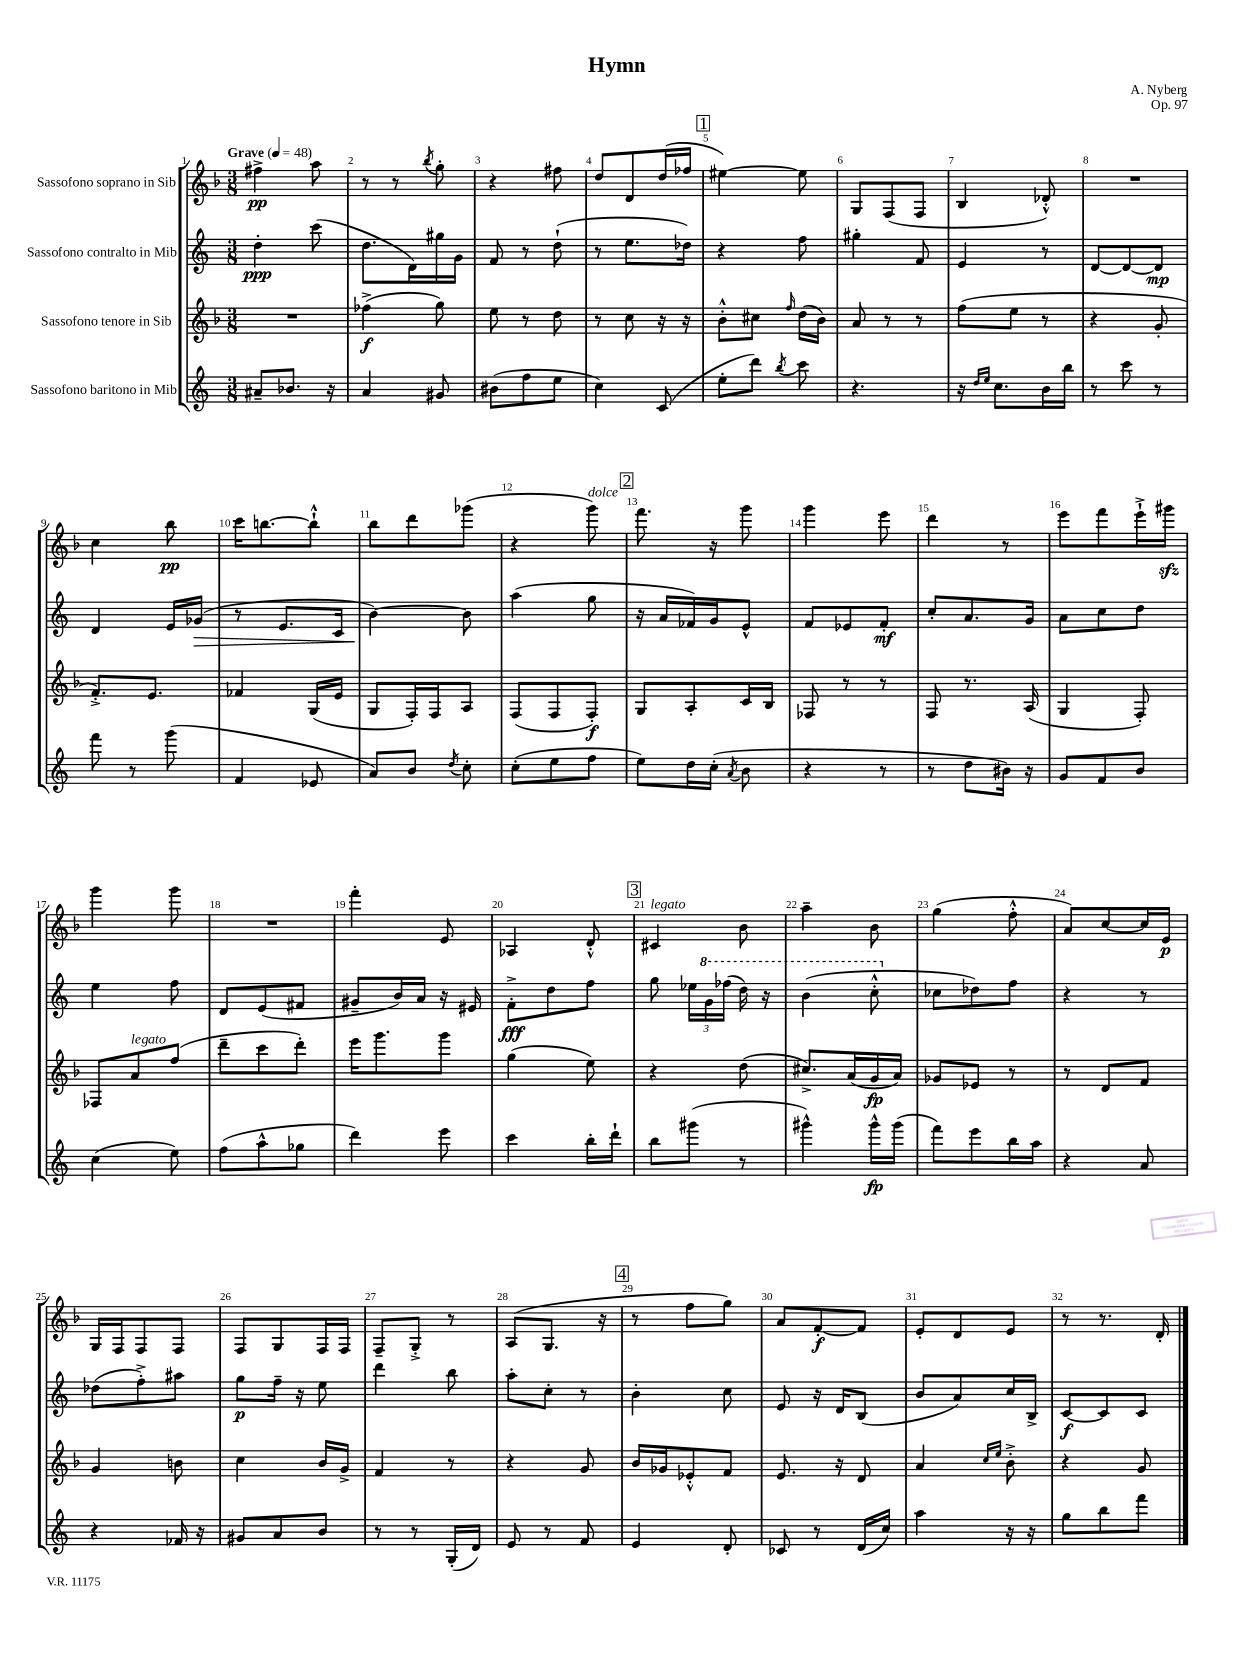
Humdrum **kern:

**kern	**kern	**kern	**kern
*staff4	*staff3	*staff2	*staff1
*clefG2	*clefG2	*clefG2	*clefG2
*k[]	*k[b-]	*k[]	*k[b-]
*M3/8	*M3/8	*M3/8	*M3/8
*MM48	*MM48	*MM48	*MM48
8a#~	4.r	4dd'	4ff#^
8.b-	.	.	.
.	.	(8ccc	8aa
16r	.	.	.
=	=	=	=
4a	(4ff-^	8.dd	8r
.	.	.	8r
.	.	16d)	.
.	.	.	8qbb-
8g#	8gg)	16gg#	8gg'
.	.	16g	.
=	=	=	=
(8b#	8ee	8f	4r
8ff	8r	8r	.
8ee	8dd	(8dd`	8ff#
=	=	=	=
4cc)	8r	8r	8dd
.	8cc	8.ee	8d
(8c	16r	.	(16dd
.	16r	16dd-)	16ff-
=	=	=	=
8ee'	8b-'^^	4r	[4ee#)
8ddd)	8cc#	.	.
8qbb	16qqff	.	.
8ccc	(16dd	8ff	8ee#]
.	16b-)	.	.
=	=	=	=
4.r	8a	4gg#'	8G
.	8r	.	(8F
.	8r	8f	8F
=	=	=	=
16r	(8ff	4e	4B-
16qqdd	.	.	.
16qqee	.	.	.
8.cc	.	.	.
.	8ee	.	.
16b	8r	8r	8d-'^^)
16bb	.	.	.
=	=	=	=
8r	4r	[8d	4.r
8ccc	.	8d_	.
8r	8g'	8d]	.
=	=	=	=
8fff	8.f'^)	4d	4cc
8r	.	.	.
.	8.e	.	.
(8ggg	.	16e	8bb-
.	.	(16g-	.
=	=	=	=
4f	4f-	8r	16ccc
.	.	.	[8.bb
.	.	8.e	.
8e-	(16G	.	8bb`^^]
.	16e	16c	.
=	=	=	=
8a)	8G	[4b)	8bb-
8b	16F')	.	8ddd
.	16F	.	.
8qdd	.	.	.
8cc'	8A	8b]	(8ggg-
=	=	=	=
(8cc'	(8F	(4aa	4r
8ee	8F	.	.
8ff	8F')	8gg	8ggg)
=	=	=	=
8ee)	8G	16r	8.fff
.	.	16a	.
16dd	8A'	16f-)	.
(16cc'	.	16g	16r
8qa	.	.	.
8b	16c	8e^^	8ggg
.	16B-	.	.
=	=	=	=
4r	8F-	8f	4ggg
.	8r	8e-	.
8r	8r	8f'	8eee
=	=	=	=
8r	8F	8cc'	4ddd
8dd	8.r	8.a	.
16b#)	.	.	8r
16r	(16A	16g	.
=	=	=	=
8g	4G	8a	8eee
8f	.	8cc	8fff
8b	8F')	8dd	16eee`^
.	.	.	16ggg#
=	=	=	=
(4cc	8F-	4ee	4ggg
.	8a	.	.
8ee)	(8ff	8ff	8ggg
=	=	=	=
(8ff	8ddd~	8d	4.r
8aa^^	8ccc	(8e	.
8gg-	8ddd')	8f#	.
=	=	=	=
4ddd)	16eee	8g#~	4fff'
.	8.ggg	.	.
.	.	16b)	.
.	.	16a	.
8eee	8ggg	16r	8e
.	.	16e#	.
=	=	=	=
4ccc	(4gg	8f'^	4A-
.	.	8dd	.
16bb'	8ee)	8ff	8d'^^
16ddd`	.	.	.
=	=	=	=
8bb	4r	8gg	4c#
(8ggg#	.	24ee-	.
.	.	24gg	.
.	.	(24fff-	.
8r	(8dd	16ddd)	8b-
.	.	16r	.
=	=	=	=
4ggg#^^)	8.cc#^)	(4bb	4aa~
.	(16a	.	.
16ggg#^^	16g	8ccc'^^	8b-
(16ggg#	16a)	.	.
=	=	=	=
8fff)	8g-	8cc-	(4gg
8eee	8e-	8dd-)	.
16bb	8r	8ff	8ff'^^
16aa	.	.	.
=	=	=	=
4r	8r	4r	8a)
.	8d	.	[8cc
8a	8f	8r	16cc]
.	.	.	16e
=	=	=	=
4r	4g	(8dd-	16G
.	.	.	16F
.	.	8ff'^)	8F
16f-	8b	8aa#	8F
16r	.	.	.
=	=	=	=
8g#	4cc	8gg	8F
8a	.	16ff~	8G
.	.	16r	.
8b	16b-	8ee	16F
.	16g^	.	16F
=	=	=	=
8r	4f	4ddd	8F~
8r	.	.	8G'^
(16G'	8r	8bb	8r
16d)	.	.	.
=	=	=	=
8e	4r	8aa'	(8A
8r	.	8cc'	8.G
8f	8g	8r	.
.	.	.	16r
=	=	=	=
4e	16b-	4b'	8r
.	16g-	.	.
.	8e-'^^	.	8ff
8d'	8f	8cc	8gg)
=	=	=	=
8c-	8.e	8e	8a
8r	.	16r	[8f'
.	16r	16d	.
(16d	8d	(8B	8f]
16cc)	.	.	.
=	=	=	=
4aa	4a	8b	8e'
.	.	8a)	8d
.	16qqcc	.	.
.	16qqee	.	.
16r	8b-'^	16cc	8e
16r	.	16B^	.
=	=	=	=
8gg	4r	[8c	8r
8bb	.	8c]	8.r
8fff	8g	8c	.
.	.	.	16d'
==	==	==	==
*-	*-	*-	*-
